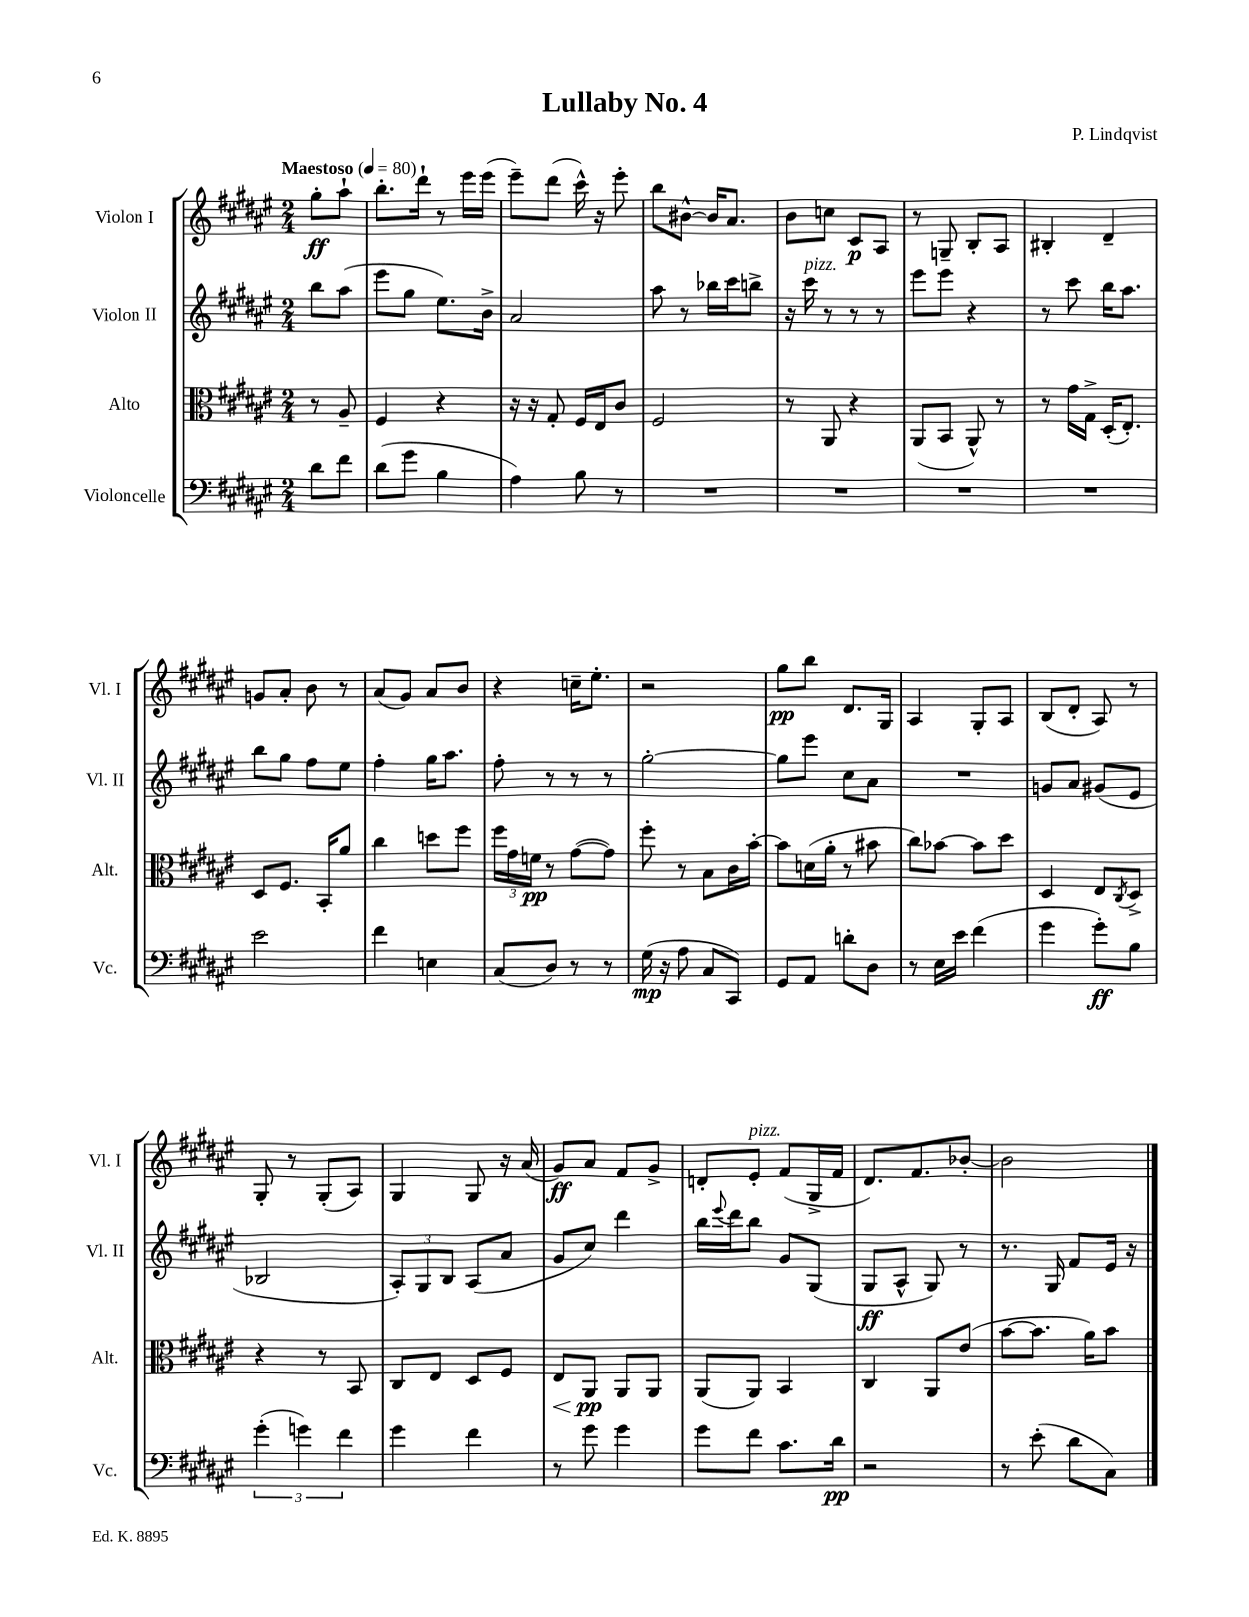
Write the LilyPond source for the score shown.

\header { title = "Lullaby No. 4" composer = "P. Lindqvist" }
<<
\new StaffGroup <<
\new Staff = "s0" \with { instrumentName = "Violon I" shortInstrumentName = "Vl. I" } {
    \clef treble \key fis \major \numericTimeSignature \time 2/4 \partial 4 \tempo "Maestoso" 4 = 80
    gis''8-.\ff ais''8-! |
    b''8.-. dis'''16-! r8 eis'''16 eis'''16( |
    eis'''8--) dis'''8( cis'''16-^) r16 eis'''8-. |
    b''8 bis'8~-^ bis'16 ais'8. |
    b'8 c''8 cis'8\p ais8 |
    r8 g8-- b8-. ais8 |
    bis4-. dis'4-- |
    g'8 ais'8-. b'8 r8 |
    ais'8( gis'8) ais'8 b'8 |
    r4 c''16-- eis''8.-. |
    r2 |
    gis''8\pp b''8 dis'8. gis16 |
    ais4 gis8-. ais8 |
    b8( dis'8-. ais8) r8 |
    gis8-. r8 gis8-.( ais8) |
    gis4 gis8 r16 ais'16( |
    gis'8\ff) ais'8 fis'8 gis'8-> |
    d'8-. eis'8-.^\markup { \italic "pizz." } fis'8( gis16-> fis'16 |
    dis'8.) fis'8. bes'8~-. |
    bes'2 \bar "|." |
}
\new Staff = "s1" \with { instrumentName = "Violon II" shortInstrumentName = "Vl. II" } {
    \clef treble \key fis \major \numericTimeSignature \time 2/4 \partial 4
    b''8 ais''8( |
    eis'''8 gis''8 eis''8.) b'16-> |
    ais'2 |
    ais''8 r8 bes''16 cis'''16 b''8-> |
    r16 cis'''16^\markup { \italic "pizz." } r8 r8 r8 |
    eis'''8 eis'''8 r4 |
    r8 cis'''8 b''16 ais''8. |
    b''8 gis''8 fis''8 eis''8 |
    fis''4-. gis''16 ais''8. |
    fis''8-. r8 r8 r8 |
    gis''2~-. |
    gis''8 eis'''8 cis''8 ais'8 |
    R2 |
    g'8 ais'8 gis'8( eis'8 |
    bes2 |
    \tuplet 3/2 { ais8-.) gis8 b8 } ais8( ais'8 |
    gis'8 cis''8) dis'''4 |
    b''16 \appoggiatura { eis'''8 } dis'''16 b''8 gis'8 gis8( |
    gis8\ff ais8-^ gis8) r8 |
    r8. gis16 fis'8 eis'16 r16 \bar "|." |
}
\new Staff = "s2" \with { instrumentName = "Alto" shortInstrumentName = "Alt." } {
    \clef alto \key fis \major \numericTimeSignature \time 2/4 \partial 4
    r8 ais8-- |
    fis4 r4 |
    r16 r16 gis8-. fis16 eis16 cis'8 |
    fis2 |
    r8 ais,8 r4 |
    ais,8( b,8 ais,8-^) r8 |
    r8 gis'16 gis16-> dis16-.( eis8.-.) |
    dis8 fis8. b,16-. ais'8 |
    cis''4 d''8 fis''8 |
    \tuplet 3/2 { fis''16 gis'16 f'16\pp } r8 gis'8~( gis'8) |
    fis''8-. r8 b8 cis'16 b'16~-. |
    b'8 d'16( ais'16-. r8 bis'8 |
    cis''8) bes'8~ bes'8 dis''8 |
    dis4 eis8 \acciaccatura { cis8 } dis8-> |
    r4 r8 b,8 |
    cis8 eis8 dis8 fis8 |
    eis8\< ais,8\pp\! ais,8 ais,8 |
    ais,8( ais,8) b,4 |
    cis4 ais,8 eis'8( |
    b'8~ b'8. ais'16) b'8 \bar "|." |
}
\new Staff = "s3" \with { instrumentName = "Violoncelle" shortInstrumentName = "Vc." } {
    \clef bass \key fis \major \numericTimeSignature \time 2/4 \partial 4
    dis'8 fis'8 |
    dis'8( gis'8 b4 |
    ais4) b8 r8 |
    R2 |
    R2 |
    R2 |
    R2 |
    eis'2 |
    fis'4 e4 |
    cis8( dis8) r8 r8 |
    gis16\mp( r16 ais8 cis8 cis,8) |
    gis,8 ais,8 d'8-. dis8 |
    r8 eis16 eis'16 fis'4( |
    gis'4 gis'8-.\ff) b8 |
    \tuplet 3/2 { gis'4-.( g'4) fis'4 } |
    gis'4 fis'4 |
    r8 gis'8 gis'4 |
    gis'8 fis'8 cis'8. dis'16\pp |
    r2 |
    r8 eis'8-.( dis'8 cis8) \bar "|." |
}
>>
>>
\layout { \context { \Score \remove "Bar_number_engraver" } }
